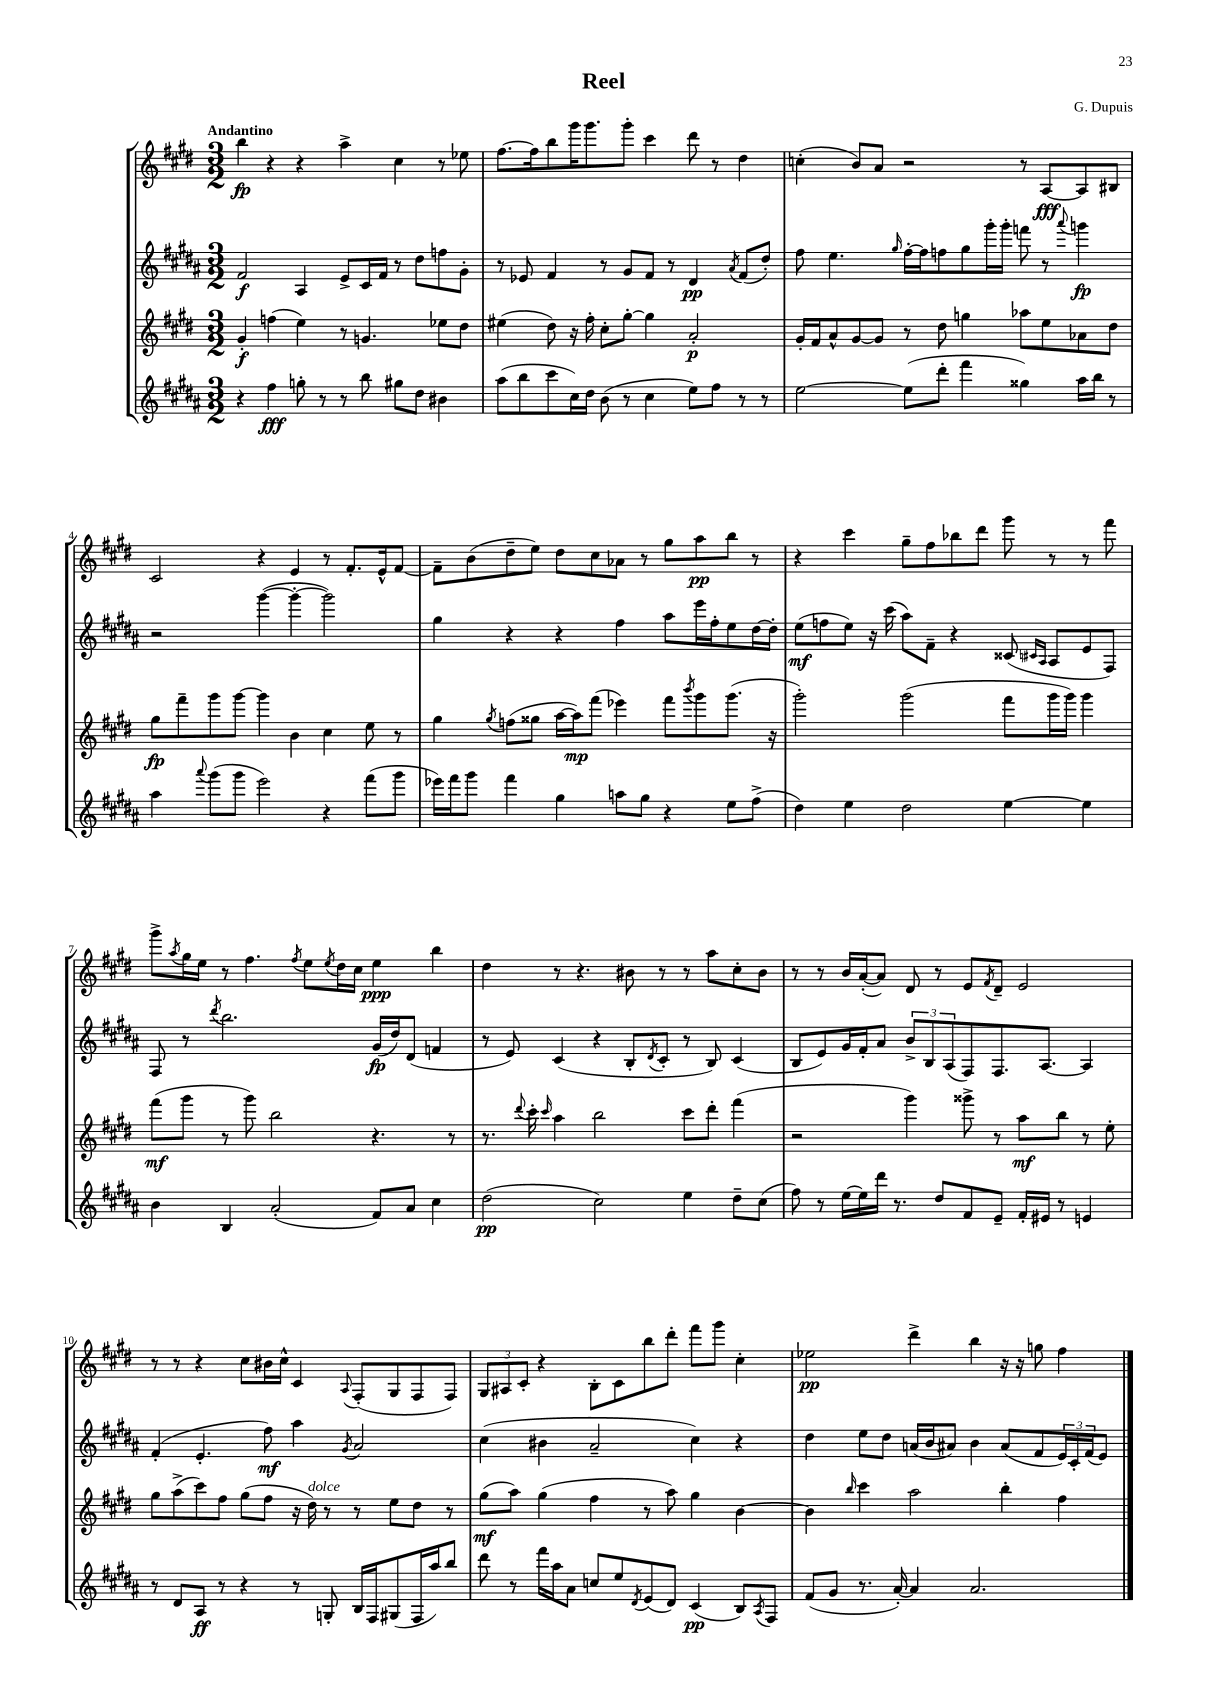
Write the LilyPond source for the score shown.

\header { title = "Reel" composer = "G. Dupuis" }
<<
\new StaffGroup <<
\new Staff = "s0" {
    \clef treble \key e \major \numericTimeSignature \time 3/2 \tempo "Andantino"
    b''4\fp r4 r4 a''4-> cis''4 r8 ees''8 |
    fis''8.~ fis''16 b''8 gis'''16 gis'''8. gis'''8-. cis'''4 dis'''8 r8 dis''4 |
    c''4-.( b'8) a'8 r2 r8 a8~\fff a8 bis8 |
    cis'2 r4 e'4 r8 fis'8.-. e'16-^ fis'8~ |
    fis'8-- b'8( dis''8-- e''8) dis''8 cis''8 aes'8 r8 gis''8 a''8\pp b''8 r8 |
    r4 cis'''4 gis''8-- fis''8 bes''8 dis'''8 gis'''8 r8 r8 fis'''8 |
    gis'''8-> \acciaccatura { a''8 } gis''16 e''16 r8 fis''4. \acciaccatura { fis''8 } e''8 \acciaccatura { e''8 } dis''16 cis''16 e''4\ppp b''4 |
    dis''4 r8 r4. bis'8 r8 r8 a''8 cis''8-. bis'8 |
    r8 r8 b'16 a'16~-.( a'8) dis'8 r8 e'8 \acciaccatura { fis'8 } dis'8-- e'2 |
    r8 r8 r4 cis''8 bis'16 cis''16-^ cis'4 \appoggiatura { a8 } fis8-.( gis8 fis8 fis8) |
    \tuplet 3/2 { gis8 ais8 cis'8-. } r4 b8-. cis'8 b''8 dis'''8-. fis'''8 gis'''8 cis''4-. |
    ees''2\pp dis'''4-> b''4 r16 r16 g''8 fis''4 \bar "|." |
}
\new Staff = "s1" {
    \clef treble \key b \major \numericTimeSignature \time 3/2
    fis'2\f ais4 e'8-> cis'16 fis'16 r8 dis''8 f''8 gis'8-. |
    r8 ees'8 fis'4 r8 gis'8 fis'8 r8 dis'4\pp \acciaccatura { ais'8 } fis'8( dis''8-.) |
    fis''8 e''4. \grace { gis''16 } fis''16~-. fis''16 f''8 gis''8 gis'''16-. gis'''16-. f'''8 r8 \appoggiatura { ais'''8 } g'''4\fp |
    r2 gis'''4~( gis'''4~-. gis'''2) |
    gis''4 r4 r4 fis''4 ais''8 e'''16 fis''16-. e''8 dis''16~ dis''16-. |
    e''8\mf( f''8 e''8) r16 cis'''16( ais''8) fis'8-- r4 cisis'8( \grace { cis'16 ais16 } ais8 e'8 fis8) |
    fis8 r8 \acciaccatura { dis'''8 } b''2. gis'16\fp( dis''16) dis'8( f'4 |
    r8 e'8) cis'4( r4 b8-. \acciaccatura { dis'8 } cis'8-. r8 b8) cis'4( |
    b8 e'8) gis'16 fis'16-. ais'8 \tuplet 3/2 { b'8-> b8 ais8( } fis8) fis8. ais8.~ ais4 |
    fis'4-.( e'4.-. fis''8\mf) ais''4 \acciaccatura { gis'8 } ais'2 |
    cis''4( bis'4 ais'2-- cis''4) r4 |
    dis''4 e''8 dis''8 a'16( b'16 ais'8) b'4 ais'8( fis'8 \tuplet 3/2 { e'16) cis'16-. fis'16( } e'8) \bar "|." |
}
\new Staff = "s2" {
    \clef treble \key e \major \numericTimeSignature \time 3/2
    gis'4-.\f f''4( e''4) r8 g'4. ees''8 dis''8 |
    eis''4( dis''8) r16 fis''16-. cis''8-. gis''8~-. gis''4 a'2-.\p |
    gis'16-. fis'16 a'8-^ gis'8~ gis'8 r8 dis''8 g''4 aes''8 e''8 aes'8 dis''8 |
    gis''8\fp fis'''8-- gis'''8 gis'''8~ gis'''4 b'4 cis''4 e''8 r8 |
    gis''4 \acciaccatura { gis''8 } f''8( gisis''8 a''16~ a''16\mp) fis'''8( ees'''4) fis'''8 \acciaccatura { b'''8 } gis'''8 gis'''8.( r16 |
    gis'''2-.) gis'''2( fis'''8 gis'''16 gis'''16) gis'''4 |
    fis'''8\mf( gis'''8 r8 gis'''8) b''2 r4. r8 |
    r8. \appoggiatura { dis'''8 } cis'''16-. \grace { cis'''16 } a''4 b''2 cis'''8 dis'''8-. fis'''4( |
    r2 gis'''4) gisis'''8-> r8 a''8\mf b''8 r8 e''8-. |
    gis''8 a''8->( cis'''8) fis''8 gis''8( fis''8 r16 dis''16^\markup { \italic "dolce" }) r8 r8 e''8 dis''8 r8 |
    gis''8\mf( a''8) gis''4( fis''4 r8 a''8) gis''4 b'4~ |
    b'4 \grace { b''16 } cis'''4 a''2 b''4-. fis''4 \bar "|." |
}
\new Staff = "s3" {
    \clef treble \key b \major \numericTimeSignature \time 3/2
    r4 fis''4\fff g''8-. r8 r8 b''8 gis''8 dis''8 bis'4 |
    ais''8( b''8 cis'''8 cis''16) dis''16 b'8( r8 cis''4 e''8) fis''8 r8 r8 |
    e''2~ e''8( dis'''8-. fis'''4 gisis''4) ais''16 b''16 r8 |
    ais''4 \appoggiatura { ais'''8 } gis'''8( gis'''8 e'''2) r4 fis'''8( gis'''8 |
    ees'''16) fis'''16 gis'''8 fis'''4 gis''4 a''8 gis''8 r4 e''8 fis''8->( |
    dis''4) e''4 dis''2 e''4~ e''4 |
    b'4 b4 ais'2-.( fis'8) ais'8 cis''4 |
    dis''2\pp( cis''2) e''4 dis''8-- cis''8( |
    fis''8) r8 e''16~ e''16 dis'''16 r8. dis''8 fis'8 e'8-- fis'16-. eis'16 r8 e'4 |
    r8 dis'8 ais8\ff r8 r4 r8 g8-. b16 fis16 gis8( fis16 ais''16) b''8 |
    dis'''8 r8 fis'''16 ais''16 ais'8 c''8 e''8 \acciaccatura { dis'8 } e'8( dis'8) cis'4\pp( b8) \acciaccatura { ais8 } fis8 |
    fis'8( gis'8 r8. ais'16~-.) ais'4 ais'2. \bar "|." |
}
>>
>>
